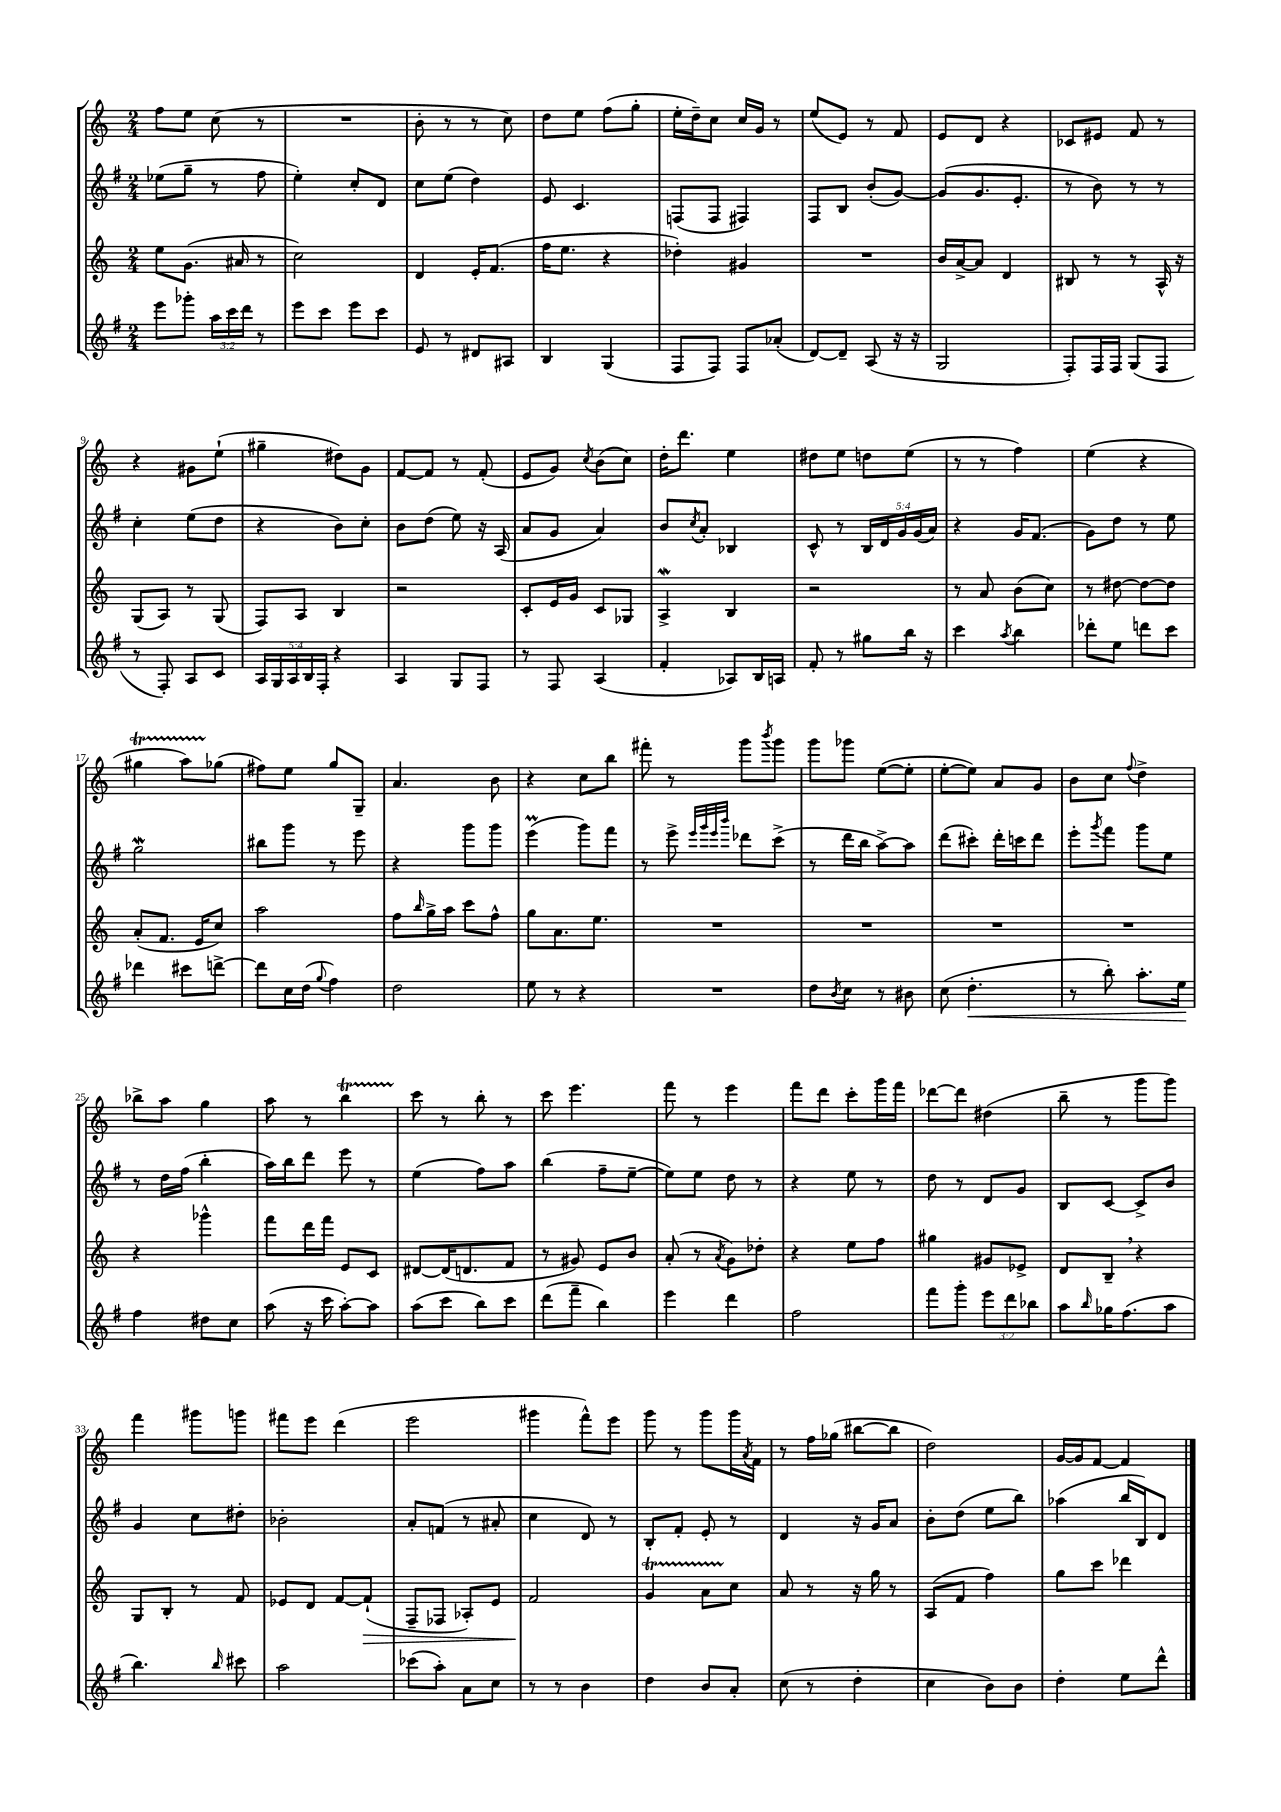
<<
\new StaffGroup <<
\new Staff = "s0" {
    \clef treble \key c \major \numericTimeSignature \time 2/4
    f''8 e''8 c''8( r8 |
    R2 |
    b'8-. r8 r8 c''8) |
    d''8 e''8 f''8( g''8-. |
    e''16-. d''16--) c''8 c''16 g'16 r8 |
    e''8( e'8) r8 f'8 |
    e'8 d'8 r4 |
    ces'8 eis'8 f'8 r8 |
    r4 gis'8 e''8-!( |
    gis''4-- dis''8) g'8 |
    f'8~ f'8 r8 f'8-.( |
    e'8 g'8) \acciaccatura { c''8 } b'8( c''8) |
    d''16-. d'''8. e''4 |
    dis''8 e''8 d''8 e''8( |
    r8 r8 f''4) |
    e''4( r4 |
    gis''4\startTrillSpan a''8) ges''8\stopTrillSpan( |
    fis''8) e''8 g''8 g8-- |
    a'4. b'8 |
    r4 c''8 b''8 |
    fis'''8-. r8 g'''8 \acciaccatura { b'''8 } g'''8 |
    g'''8 ges'''8 e''8~( e''8-. |
    e''8~-. e''8) a'8 g'8 |
    b'8 c''8 \appoggiatura { f''8 } d''4-> |
    bes''8-> a''8 g''4 |
    a''8 r8 b''4\startTrillSpan |
    c'''8\stopTrillSpan r8 b''8-. r8 |
    c'''8 e'''4. |
    f'''8 r8 e'''4 |
    f'''8 d'''8 c'''8-. g'''16 f'''16 |
    des'''8~ des'''8 dis''4( |
    b''8-- r8 g'''8 g'''8) |
    f'''4 gis'''8 g'''8 |
    fis'''8 e'''8 d'''4( |
    e'''2 |
    gis'''4 f'''8-^) e'''8 |
    g'''8 r8 g'''8 g'''16 \acciaccatura { a'8 } f'16 |
    r8 f''16 ges''16( bis''8~ bis''8 |
    d''2) |
    g'16~ g'16 f'8~ f'4 \bar "|." |
}
\new Staff = "s1" {
    \clef treble \key g \major \numericTimeSignature \time 2/4 \override Staff.TupletNumber.text = #tuplet-number::calc-fraction-text
    ees''8( g''8-- r8 fis''8 |
    e''4-.) c''8-. d'8 |
    c''8 e''8( d''4) |
    e'8 c'4. |
    f8( f8 fis4) |
    fis8 b8 b'8-.( g'8~) |
    g'8( g'8. e'8.-. |
    r8 b'8) r8 r8 |
    c''4-. e''8( d''8 |
    r4 b'8) c''8-. |
    b'8 d''8( e''8) r16 a16( |
    a'8 g'8 a'4) |
    b'8 \acciaccatura { c''8 } a'8-. bes4 |
    c'8-^ r8 \tuplet 5/4 { b16 d'16 g'16 g'16( a'16) } |
    r4 g'16 fis'8.( |
    g'8) d''8 r8 e''8 |
    g''2\mordent |
    bis''8 g'''8 r8 e'''8 |
    r4 g'''8 g'''8 |
    e'''4\prall( g'''8) fis'''8 |
    r8 e'''8-> \grace { e'''32 g'''32 e'''32 b'''32 } des'''8 c'''8->( |
    r8 d'''16 b''16 a''8~->) a''8 |
    d'''8( cis'''8-.) d'''16-. c'''16 d'''8 |
    e'''8-. \acciaccatura { g'''8 } fis'''8 g'''8 e''8 |
    r8 d''16 fis''16( b''4-. |
    a''16) b''16 d'''8 e'''8 r8 |
    e''4( fis''8) a''8 |
    b''4( fis''8-- e''8~-- |
    e''8) e''8 d''8 r8 |
    r4 e''8 r8 |
    d''8 r8 d'8 g'8 |
    b8 c'8~ c'8-> b'8 |
    g'4 c''8 dis''8-. |
    bes'2-. |
    a'8-. f'8( r8 ais'8-. |
    c''4 d'8) r8 |
    b8-. fis'8-. e'8-. r8 |
    d'4 r16 g'16 a'8 |
    b'8-. d''8( e''8 b''8) |
    aes''4( b''16 b16) d'8 \bar "|." |
}
\new Staff = "s2" {
    \clef treble \key c \major \numericTimeSignature \time 2/4
    e''8 g'8.( ais'16 r8 |
    c''2) |
    d'4 e'16-. f'8.( |
    f''16 e''8. r4 |
    des''4-.) gis'4 |
    R2 |
    b'16 a'16~-> a'8 d'4 |
    bis8 r8 r8 a16-^ r16 |
    g8( a8) r8 g8( |
    f8) a8 b4 |
    r2 |
    c'8-. e'16 g'16 c'8 ges8 |
    a4->\mordent b4 |
    r2 |
    r8 a'8 b'8( c''8) |
    r8 dis''8~ dis''8~ dis''8 |
    a'8-.( f'8. e'16 c''8) |
    a''2 |
    f''8 \grace { b''16 } g''16-> a''16 c'''8 f''8-^ |
    g''8 a'8. e''8. |
    R2 |
    R2 |
    R2 |
    R2 |
    r4 ges'''4-^ |
    f'''8 d'''16 f'''16 e'8 c'8 |
    dis'8~ dis'16( d'8. f'8 |
    r8 gis'8) e'8 b'8 |
    a'8-.( r8 \acciaccatura { a'8 } g'8) des''8-. |
    r4 e''8 f''8 |
    gis''4 gis'8 ees'8-> |
    d'8 b8-- \breathe r4 |
    g8 b8-. r8 f'8 |
    ees'8 d'8 f'8~ f'8-!\>( |
    f8-- fes8 aes8-.) e'8 |
    f'2\! |
    g'4\startTrillSpan a'8 c''8\stopTrillSpan |
    a'8 r8 r16 g''16 r8 |
    a8( f'8 f''4) |
    g''8 c'''8 des'''4 \bar "|." |
}
\new Staff = "s3" {
    \clef treble \key g \major \numericTimeSignature \time 2/4 \override Staff.TupletNumber.text = #tuplet-number::calc-fraction-text
    e'''8 ges'''8-. \tuplet 3/2 { a''16 c'''16 d'''16 } r8 |
    e'''8 c'''8 e'''8 c'''8 |
    e'8 r8 dis'8 ais8 |
    b4 g4( |
    fis8 fis8) fis8 aes'8-.( |
    d'8~) d'8-- a8( r16 r16 |
    g2 |
    fis8-.) fis16 fis16 g8( fis8 |
    r8 fis8-.) a8 c'8 |
    \tuplet 5/4 { a16 g16 a16 b16 fis16-. } r4 |
    a4 g8 fis8 |
    r8 fis8 a4( |
    fis'4-. aes8) b16 a16 |
    fis'8-. r8 gis''8 b''16 r16 |
    c'''4 \acciaccatura { a''8 } b''4 |
    des'''8-. e''8 d'''8 c'''8 |
    des'''4 cis'''8 d'''8~-> |
    d'''8 c''16 d''16( \appoggiatura { g''8 } fis''4) |
    d''2 |
    e''8 r8 r4 |
    R2 |
    d''8 \acciaccatura { b'8 } c''8 r8 bis'8 |
    c''8( d''4.-.\< |
    r8 b''8-.) a''8.-. e''16\! |
    fis''4 dis''8 c''8 |
    a''8( r16 c'''16 a''8~-.) a''8 |
    a''8( c'''8 b''8) c'''8 |
    d'''8( fis'''8-- b''4) |
    e'''4 d'''4 |
    fis''2 |
    fis'''8 g'''8-. \tuplet 3/2 { e'''8 d'''8 bes''8 } |
    a''8 \grace { b''16 } ges''16 fis''8.( a''8 |
    b''4.) \grace { b''16 } cis'''8 |
    a''2 |
    ces'''8( a''8-.) a'8 c''8 |
    r8 r8 b'4 |
    d''4 b'8 a'8-. |
    c''8( r8 d''4-. |
    c''4 b'8) b'8 |
    d''4-. e''8 d'''8-^ \bar "|." |
}
>>
>>
